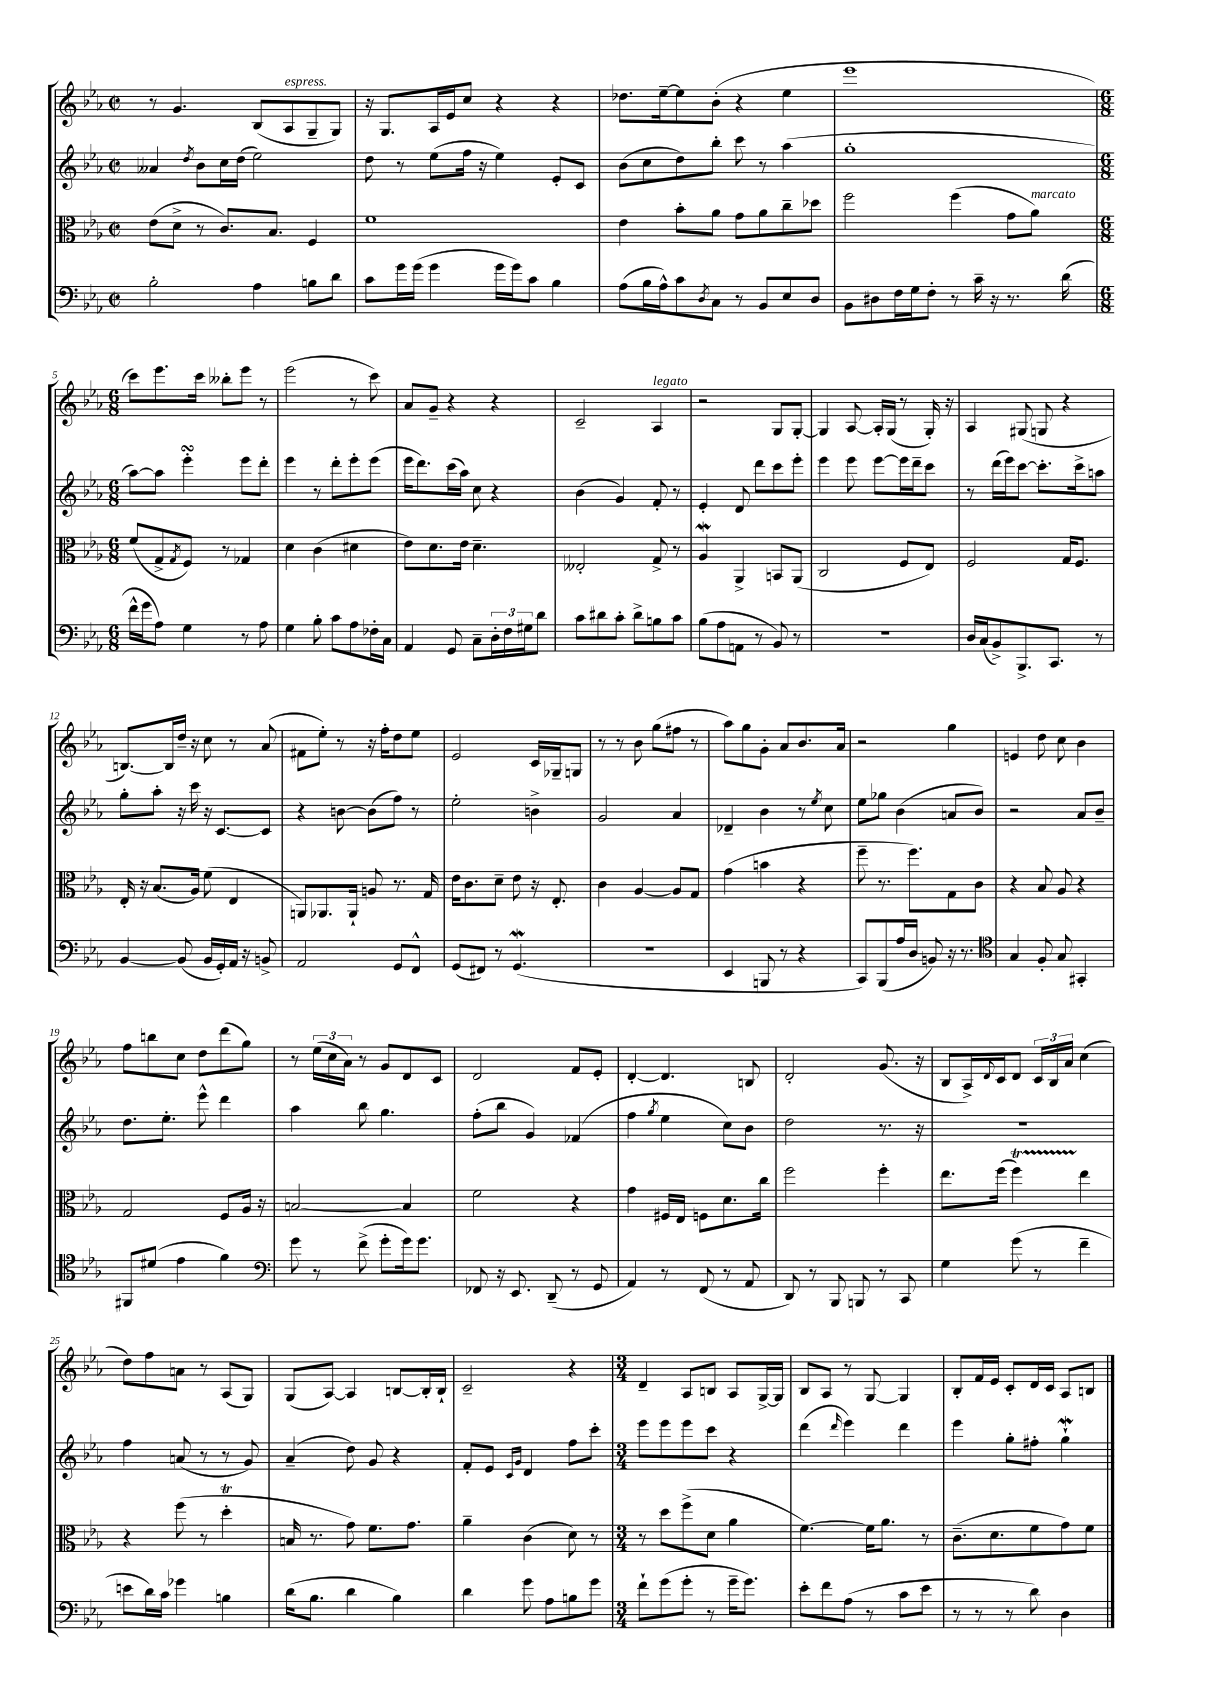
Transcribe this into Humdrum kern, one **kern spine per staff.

**kern	**kern	**kern	**kern
*staff4	*staff3	*staff2	*staff1
*clefF4	*clefC3	*clefG2	*clefG2
*k[b-e-a-]	*k[b-e-a-]	*k[b-e-a-]	*k[b-e-a-]
*M2/2	*M2/2	*M2/2	*M2/2
*met(c|)	*met(c|)	*met(c|)	*met(c|)
2B-'	(8e-	4a--	8r
.	8d^	.	4.g
.	.	8qdd	.
.	8r	8b-	.
.	8.c)	16cc	.
.	.	(16dd	.
4A-	.	2ee-)	(8B-
.	8.B-	.	.
.	.	.	8A-
8B	4F	.	8G~
8d	.	.	8G)
=	=	=	=
8c	1f	8dd	16r
.	.	.	8.G
16g	.	8r	.
(16g	.	.	.
4g	.	(8ee-	16A-
.	.	.	16e-
.	.	16ff	8cc
.	.	16r	.
16g	.	4ee-)	4r
16g)	.	.	.
8c	.	.	.
4B-	.	8e-'	4r
.	.	8c	.
=	=	=	=
(8A-	4e-	(8b-	8.dd-
16B-	.	8cc	.
16A-^^)	.	.	[16ee-~
8c	8b-'	8dd)	8ee-]
8qD	.	.	.
8C	8a-	8bb-'	(8b-'
8r	8g	8ccc	4r
8BB-	8a-	8r	.
8E-	8cc~	(4aa-	4ee-
8D	8dd-	.	.
=	=	=	=
8BB-	2ff	1gg'	1eee-
8D#	.	.	.
16F	.	.	.
16G	.	.	.
8F'	.	.	.
8r	(4ff	.	.
16c~	.	.	.
16r	.	.	.
8.r	8g	.	.
.	8a-)	.	.
(16d	.	.	.
=	=	=	=
*M6/8	*M6/8	*M6/8	*M6/8
16f^^	(8f	[8aa-)	8ccc)
16g	.	.	.
8A-)	8G^	8aa-]	8.eee-
.	8qG	.	.
4G	8F)	4eee-'	.
.	.	.	16ccc
.	8r	.	8bb--'
8r	4G-	8eee-	8eee-
8A-	.	8ddd'	8r
=	=	=	=
4G	4d	4eee-	(2eee-
8B-'	(4c	8r	.
8c	.	8ddd'	.
8A-	4d#	8eee-'	8r
16F-'	.	(8eee-	8ccc)
16C	.	.	.
=	=	=	=
4AA-	8e-)	16eee-	8a-
.	.	8.ddd)	.
.	8.d	.	8g~
8GG	.	(16ccc	4r
.	16e-	16aa-)	.
8C~	4.d~	8cc	.
24D'	.	4r	4r
24F	.	.	.
24G#	.	.	.
8d	.	.	.
=	=	=	=
8c	2E--'	(4b-	2c~
8d#	.	.	.
8c'	.	4g)	.
8d#^	.	.	.
8B	8G^	8f'	4A-
8c	8r	8r	.
=	=	=	=
(8B-	4A-	4e-'	2r
8A-	.	.	.
8AA	4AA-^	8d	.
8r	.	8ddd	.
8BB-)	8BB	8ccc	8G
8r	(8AA-	8eee-'	[8G'
=	=	=	=
2.r	2C	4eee-	4G]
.	.	8eee-	[8A-
.	.	[8eee-	16A-']
.	.	.	(16G
.	8F	16eee-]	8r
.	.	16ddd~	.
.	8E-)	8ccc	16G')
.	.	.	16r
=	=	=	=
16D	2F	8r	4A-
(16C	.	.	.
8BB-^)	.	(16ddd	.
.	.	16eee-)	.
8.BBB-^	.	[8ccc	(8G#
.	.	8.ccc']	8G
8.CC	.	.	.
.	16G	.	4r
.	8.F	16ccc^	.
8r	.	8aa	.
=	=	=	=
[4BB-	16E-'	8gg'	[8.B)
.	16r	.	.
.	(8.B-	8aa-'	.
.	.	.	16B]
(8BB-]	.	16r	16dd~
.	16A-)	16ccc	16r
16BB-	(8f	16r	8cc
16GG')	.	[8.c	.
16AA-	4E-	.	8r
16r	.	.	.
8BB^	.	8c]	(8a-
=	=	=	=
2AA-	8AA)	4r	8f#
.	8.AA-	.	8ee-')
.	.	[8b	8r
.	16AA-`	.	.
.	8A	(8b]	16r
.	.	.	16ff'
8GG	8.r	8ff)	8dd
8FF^^	.	8r	8ee-
.	16G	.	.
=	=	=	=
(8GG	16e-	2ee-'	2e-
.	8.c	.	.
8FF#)	.	.	.
8r	8d~	.	.
(4.GG	8e-	.	.
.	16r	4b^	16c
.	8.E-'	.	16G-~
.	.	.	8G
=	=	=	=
2.r	4c	2g	8r
.	.	.	8r
.	[4A-	.	8b-
.	.	.	(8gg
.	8A-]	4a-	8ff#
.	8G	.	8r
=	=	=	=
4EE-	(4g	4d-~	8aa-)
.	.	.	8gg
8BBB	4b	4b-	8g'
8r	.	.	8a-
4r	4r	8r	8.b-
.	.	8qee-	.
.	.	8cc	.
.	.	.	16a-
=	=	=	=
8CC)	8ff~	8ee-	2r
(8BBB-	8.r	8gg-	.
16A-	.	(4b-	.
16D	8.ff)	.	.
8BB)	.	.	.
16r	8G	8a	4gg
8.r	.	.	.
.	8c	8b-)	.
=	=	=	=
*clefC4	*	*	*
4G	4r	2r	4e
8F'	8B-	.	8dd
8G	8A-	.	8cc
4GG#'	4r	8a-	4b-
.	.	8b-~	.
=	=	=	=
8FF#	2G	8.dd	8ff
(8d#	.	.	8bb
.	.	8.ee-'	.
4e-	.	.	8cc
.	.	8eee-^^	8dd
4f)	8F	4ddd	(8ddd
.	16A-	.	8gg)
.	16r	.	.
=	=	=	=
*clefF4	*	*	*
8g	[2B	4aa-	8r
8r	.	.	(24ee-
.	.	.	24cc
.	.	.	24a-)
(8f^	.	8bb-	8r
8g'	.	4.gg	8g
16g)	4B]	.	8d
8.g	.	.	.
.	.	.	8c
=	=	=	=
8FF-	2f	(8ff'	2d
16r	.	8bb-	.
8.EE-	.	.	.
.	.	4g)	.
(8DD~	.	.	.
8r	4r	(4f-	8f
8GG	.	.	8e-'
=	=	=	=
4AA-)	4g	4ff	[4d'
.	.	8qgg	.
8r	16F#	4ee-	4.d]
.	16E-	.	.
(8FF	8F	.	.
8r	8.d	8cc)	.
8AA-	.	8b-	8B
.	16cc	.	.
=	=	=	=
8DD)	2ff	2dd	2d'
8r	.	.	.
8BBB-	.	.	.
8BBB	.	.	.
8r	4ff'	8.r	(8.g
8CC	.	.	.
.	.	16r	16r
=	=	=	=
4G	8.ee-	2.r	8B-
.	.	.	16A-^)
.	.	.	8qqd
.	(16ff	.	16c
(8g	4ff)	.	8d
8r	.	.	24c
.	.	.	24B-
.	.	.	24a-
4f~	4ee-	.	(4cc
=	=	=	=
8e	4r	4ff	8dd)
16d)	.	.	8ff
16c	.	.	.
4g-	(8ff	(8a	8a
.	8r	8r	8r
4B	4dd'	8r	(8A-
.	.	8g)	8G)
=	=	=	=
(16d	16B	(4a-~	(8G
8.B-	8.r	.	.
.	.	.	[8A-)
4d	8g)	8dd)	4A-]
.	8.f	8g	.
4B-)	.	4r	[8B
.	8.g	.	.
.	.	.	16B']
.	.	.	16B`
=	=	=	=
4d	4a-~	8f'	2c~
.	.	8e-	.
.	.	16qqc	.
.	.	16qqg	.
8g	(4c	4d	.
8A-	.	.	.
8B	8d)	8ff	4r
8g	8r	8ccc'	.
=	=	=	=
*M3/4	*M3/4	*M3/4	*M3/4
8f`	8r	8eee-	4d~
(8g	8dd	8eee-	.
8g'	(8ff^	8eee-	8A-
8r	8d	8ccc	8B
16g~	4a-	4r	8A-
8.g)	.	.	.
.	.	.	[16G^
.	.	.	16G]
=	=	=	=
8e-'	[4.f)	(4ddd	8B-
8f	.	.	8A-
.	.	16qqddd	.
(8A-	.	4eee-)	8r
8r	16f]	.	[8G
.	8.a-	.	.
8c	.	4ddd	4G]
8e-	8r	.	.
=	=	=	=
8r	(8.c~	4eee-	8B-'
8r	.	.	16f
.	8.d	.	16e-
8r	.	8gg'	8c'
8d)	8f	8ff#'	16d
.	.	.	16c
4D	8g)	4gg`	8A-
.	8f	.	8B
==	==	==	==
*-	*-	*-	*-
